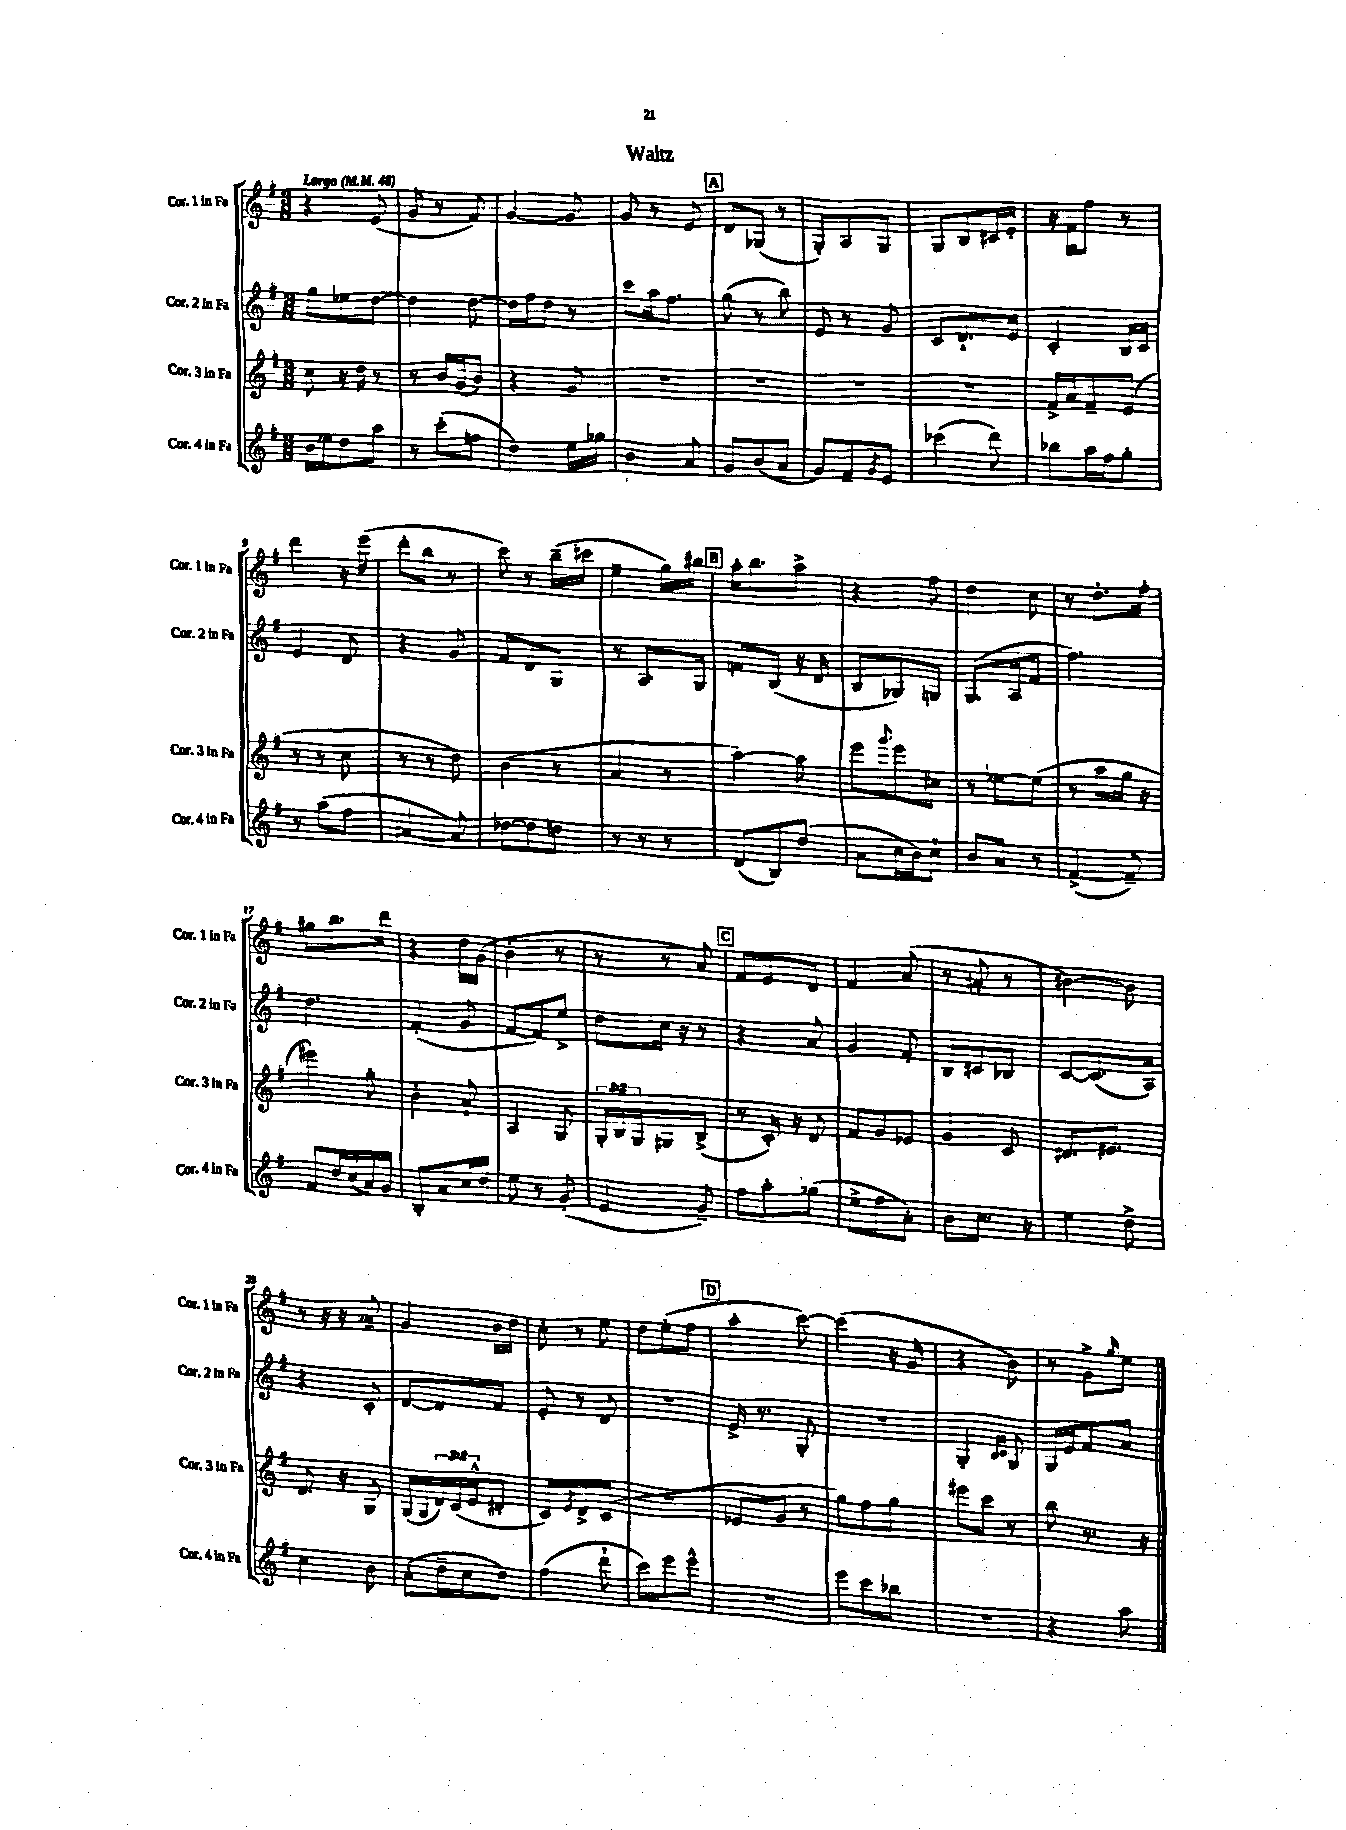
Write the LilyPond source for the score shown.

\header { title = "Waltz" }
<<
\new StaffGroup <<
\new Staff = "s0" \with { instrumentName = "Cor. 1 in Fa" shortInstrumentName = "Cor. 1 in Fa" } {
    \clef treble \key g \major \numericTimeSignature \time 3/8 \tempo "Largo" 4 = 48
    r4 e'8( |
    g'8 r8 fis'8) |
    g'4~ g'8 |
    g'8 r8 e'8 |
    \mark \markup { \box "A" } d'8 ges8( r8 |
    g8-.) a8 g8 |
    g8 b8 cis'16 e'16-. |
    r16 fis'16 fis''8 r8 |
    d'''4 r16 e'''16( |
    d'''8-. b''8 r8 |
    c'''8) r8 b''16--( cis'''16 |
    e''4-- g''16) bis''16 |
    \mark \markup { \box "B" } a''16-. b''8. a''8-> |
    r4 fis''8 |
    d''4 c''8 |
    r8 d''8.-. fis''16-. |
    gis''8 b''8. d'''16 |
    r4 d''16 g'16( |
    b'4-. r8 |
    r8 r8 a'8) |
    \mark \markup { \box "C" } fis'8 e'8 d'8 |
    fis'4 a'8( |
    r8 ais'8-. r8 |
    bis'4~) bis'8 |
    r8 r16 r16 aes'8-- |
    g'4 b'16 d''16 |
    c''8-. r8 e''8 |
    d''8 e''8-.( fis''8 |
    \mark \markup { \box "D" } a''4-. c'''8~) |
    c'''4( r16 g'16 |
    r4 b'8) |
    r8 g'8-> \grace { g''16 } e''8 \bar "|." |
}
\new Staff = "s1" \with { instrumentName = "Cor. 2 in Fa" shortInstrumentName = "Cor. 2 in Fa" } {
    \clef treble \key g \major \numericTimeSignature \time 3/8
    g''8 ees''8 d''8~ |
    d''4 d''8~ |
    d''16 fis''16 d''8 r8 |
    c'''8 a''16 fis''8. |
    \mark \markup { \box "A" } g''8( r8 b''8) |
    e'8 r8 g'8 |
    c'8 d'8.-! e'16 |
    c'4-. b16 c'16 |
    e'4 d'8 |
    r4 g'8 |
    fis'8 d'8 g8 |
    r8 a8. g16 |
    \mark \markup { \box "B" } f'8 b8( r16 d'16 |
    b8 ges8) g8 |
    g8.( a16 fis'8 |
    fis''4.) |
    d''4. |
    fis'4-.( g'8 |
    fis'8~ fis'8) e''8-> |
    d''8 c''16 r16 r8 |
    \mark \markup { \box "C" } r4 a'8 |
    g'4 fis'8-. |
    b8 cis'8 bes8 |
    c'8~ c'8.( a16) |
    r4 c'8-. |
    d'8~ d'8 fis'8 |
    e'8-. r8 d'8 |
    r4. |
    \mark \markup { \box "D" } e'16-> r8. g8-. |
    R4. |
    g4-. \grace { b16 c'16 } g8 |
    g16 e'16 fis'8 a'8 \bar "|." |
}
\new Staff = "s2" \with { instrumentName = "Cor. 3 in Fa" shortInstrumentName = "Cor. 3 in Fa" } {
    \clef treble \key g \major \numericTimeSignature \time 3/8 \override Staff.TupletNumber.text = #tuplet-number::calc-fraction-text
    c''8 r16 d''16 r8 |
    r8 b'16 g'16( b'8) |
    r4 g'8 |
    R4. |
    \mark \markup { \box "A" } R4. |
    R4. |
    R4. |
    fis'16-> a'16 fis'8-- e'8( |
    r8 r8 c''8 |
    r8 r8 d''8) |
    b'4( r8 |
    a'4 r8 |
    \mark \markup { \box "B" } a''4~) a''8 |
    e'''8 \appoggiatura { g'''8 } e'''8 cis''8 |
    r8 ees''8~ ees''8( |
    r8 a''8 g''16 r16 |
    eis'''4) g''8-. |
    b'4-. a'8-! |
    a4 g8 |
    \tuplet 3/2 { g16-. b16 g16 } gis8 b8->( |
    \mark \markup { \box "C" } r8 c'16-.) r16 d'8 |
    fis'8 g'8 ees'8 |
    g'4 c'8 |
    dis'8. eis'8. |
    d'8. r16 g8 |
    g16( g16 \tuplet 3/2 { d'16) c'16( e'16-^ } dis'8-. |
    c'8) \acciaccatura { e'8 } d'8-> c'8( |
    R4. |
    \mark \markup { \box "D" } ees'8 g'8 r8 |
    g''8) fis''8 g''8 |
    eis'''8 c'''8 r8 |
    b''8 r8. r16 \bar "|." |
}
\new Staff = "s3" \with { instrumentName = "Cor. 4 in Fa" shortInstrumentName = "Cor. 4 in Fa" } {
    \clef treble \key g \major \numericTimeSignature \time 3/8
    b'16 ees''16 d''8 a''8 |
    r8 c'''8-.( f''8 |
    d''4) e''16 ges''16 |
    b'4 a'8 |
    \mark \markup { \box "A" } g'8 b'8( a'8 |
    g'8) fis'8-- \acciaccatura { g'8 } e'8 |
    ces'''4( d'''8) |
    bes''8 a''16 fis''16 g''8-. |
    r8 a''8( fis''8 |
    ais'4~ ais'8) |
    des''8~ des''8 d''8 |
    r8 r8 r8 |
    \mark \markup { \box "B" } d'8( b8) d''8( |
    a'8 c''16 b'16) c''8-! |
    b'8 a'8 r8 |
    fis'4~->( fis'8--) |
    fis'8 d''16 c''16( a'16) g'16 |
    b8-. a'8 c''16 d''16 |
    e''8 r8 g'8-.( |
    e'4 g'8--) |
    \mark \markup { \box "C" } fis''8 a''8-. ges''8( |
    e''8-> fis''8 a'8-.) |
    b'8 c''8. r16 |
    e''4 d''8-> |
    c''4 b'8 |
    a'8-.( d''16-- c''16 d''8) |
    fis''4( d'''8-! |
    c'''8) e'''8 e'''8-^ |
    \mark \markup { \box "D" } R4. |
    e'''8 c'''8 bes''8 |
    r4. |
    r4 a''8 \bar "|." |
}
>>
>>
